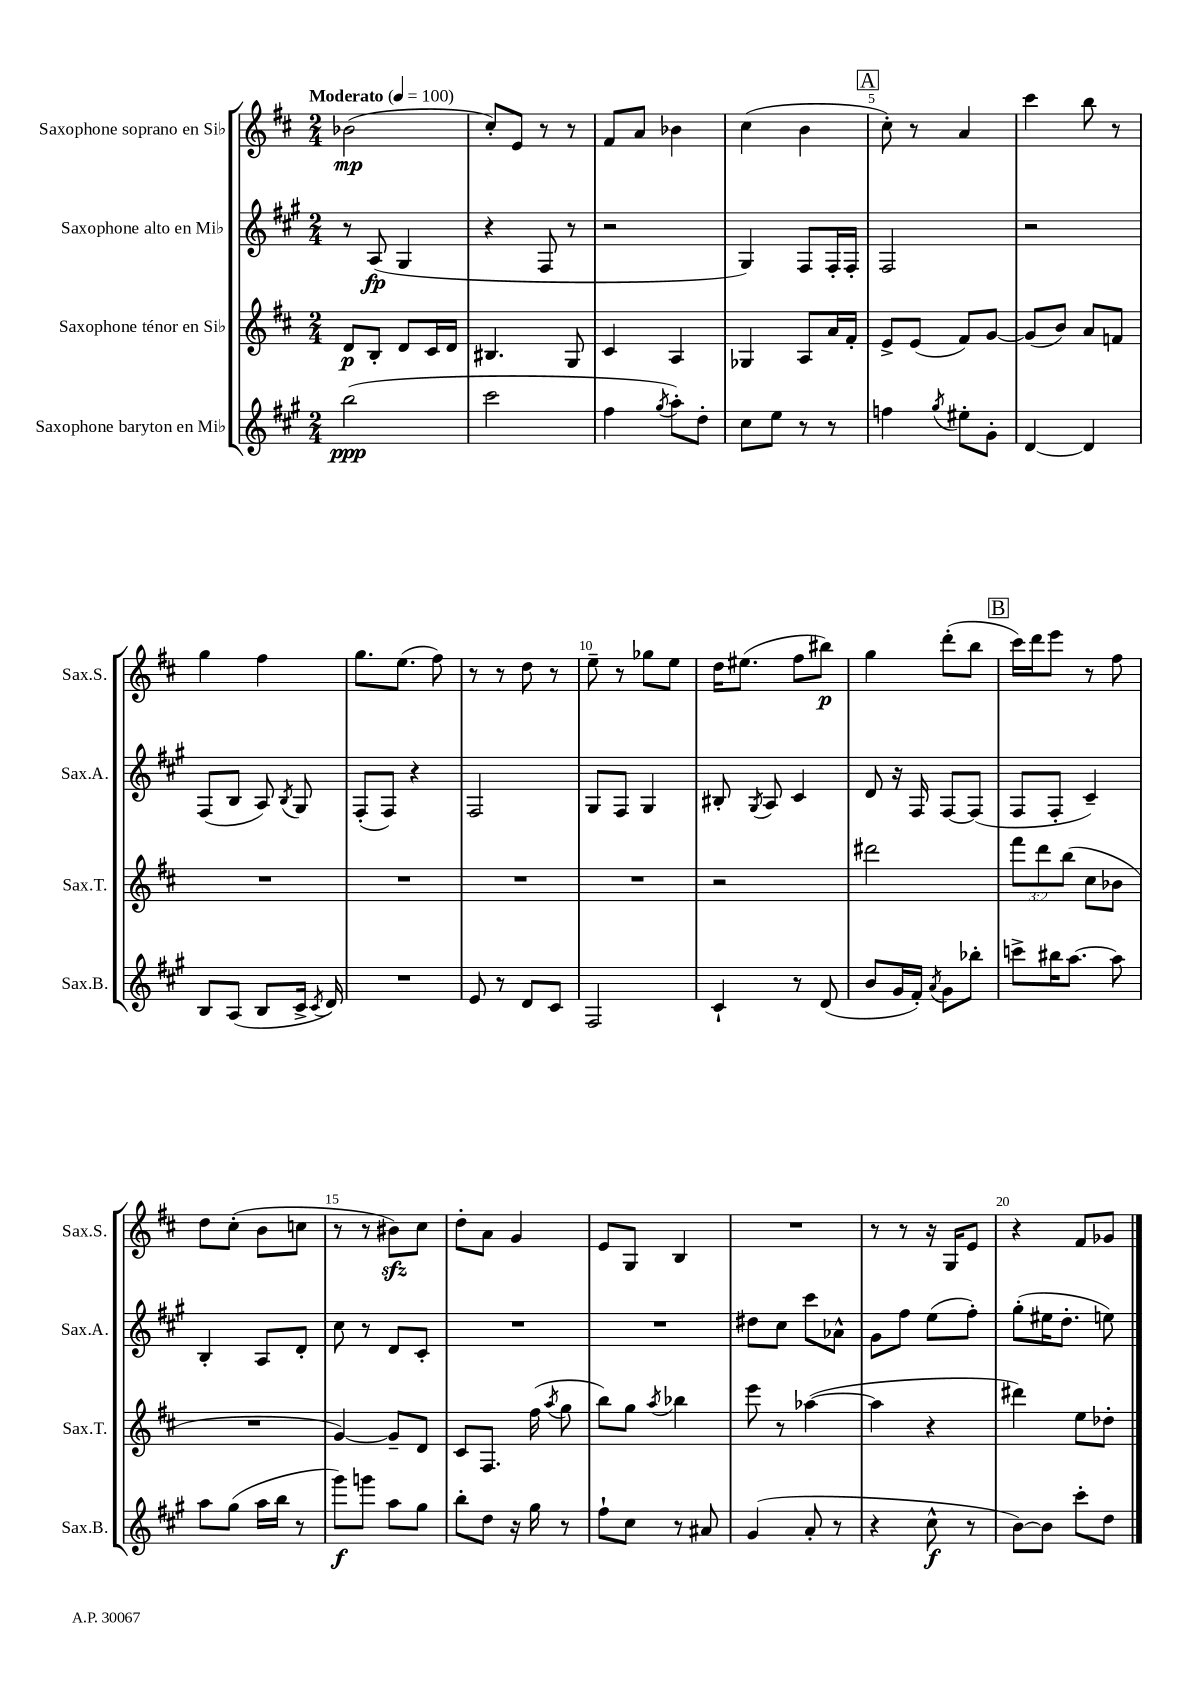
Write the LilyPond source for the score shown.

<<
\new StaffGroup <<
\new Staff = "s0" \with { instrumentName = "Saxophone soprano en Sib" shortInstrumentName = "Sax.S." } {
    \clef treble \key d \major \numericTimeSignature \time 2/4 \tempo "Moderato" 4 = 100
    \autoBeamOff bes'2\mp( |
    cis''8[-.) e'8] r8 r8 |
    fis'8[ a'8] bes'4 |
    cis''4( b'4 |
    \mark \markup { \box "A" } cis''8-.) r8 a'4 |
    cis'''4 b''8 r8 |
    g''4 fis''4 |
    g''8.[ e''8.]( fis''8) |
    r8 r8 d''8 r8 |
    e''8-- r8 ges''8[ e''8] |
    d''16[ eis''8.]( fis''8[ bis''8]\p) |
    g''4 d'''8[-.( b''8] |
    \mark \markup { \box "B" } cis'''16[) d'''16 e'''8] r8 fis''8 |
    d''8[ cis''8]-.( b'8[ c''8] |
    r8 r8 bis'8[\sfz) cis''8] |
    d''8[-. a'8] g'4 |
    e'8[ g8] b4 |
    R2 |
    r8 r8 r16 g16[ e'8] |
    r4 fis'8[ ges'8] \bar "|." |
}
\new Staff = "s1" \with { instrumentName = "Saxophone alto en Mib" shortInstrumentName = "Sax.A." } {
    \clef treble \key a \major \numericTimeSignature \time 2/4
    \autoBeamOff r8 a8\fp( gis4 |
    r4 fis8 r8 |
    r2 |
    gis4) fis8[ fis16-. fis16]-. |
    \mark \markup { \box "A" } fis2 |
    r2 |
    fis8[( b8] a8) \acciaccatura { b8 } gis8 |
    fis8[-.( fis8]) r4 |
    fis2 |
    gis8[ fis8] gis4 |
    bis8-. \acciaccatura { gis8 } a8 cis'4 |
    d'8 r16 fis16 fis8[~ fis8]( |
    \mark \markup { \box "B" } fis8[ fis8]-. cis'4--) |
    b4-. a8[ d'8]-. |
    cis''8 r8 d'8[ cis'8]-. |
    R2 |
    R2 |
    dis''8[ cis''8] cis'''8[ aes'8]-^ |
    gis'8[ fis''8] e''8[( fis''8]-.) |
    gis''8[-.( eis''16 d''8.]-. e''8) \bar "|." |
}
\new Staff = "s2" \with { instrumentName = "Saxophone ténor en Sib" shortInstrumentName = "Sax.T." } {
    \clef treble \key d \major \numericTimeSignature \time 2/4 \override Staff.TupletNumber.text = #tuplet-number::calc-fraction-text
    \autoBeamOff d'8[\p b8]-. d'8[ cis'16 d'16] |
    bis4. g8 |
    cis'4 a4 |
    ges4 a8[ a'16 fis'16]-. |
    \mark \markup { \box "A" } e'8[-> e'8]( fis'8[) g'8]~ |
    g'8[( b'8]) a'8[ f'8] |
    R2 |
    R2 |
    R2 |
    R2 |
    r2 |
    dis'''2 |
    \mark \markup { \box "B" } \tuplet 3/2 { fis'''8[ d'''8 b''8]( } cis''8[ bes'8] |
    R2 |
    g'4~) g'8[-- d'8] |
    cis'8[ fis8.] fis''16( \acciaccatura { a''8 } g''8 |
    b''8[) g''8] \acciaccatura { a''8 } bes''4 |
    e'''8 r8 aes''4~( |
    aes''4 r4 |
    dis'''4) e''8[ des''8]-. \bar "|." |
}
\new Staff = "s3" \with { instrumentName = "Saxophone baryton en Mib" shortInstrumentName = "Sax.B." } {
    \clef treble \key a \major \numericTimeSignature \time 2/4
    \autoBeamOff b''2\ppp( |
    cis'''2 |
    fis''4 \acciaccatura { gis''8 } a''8[-.) d''8]-. |
    cis''8[ e''8] r8 r8 |
    \mark \markup { \box "A" } f''4 \acciaccatura { gis''8 } eis''8[-. gis'8]-. |
    d'4~ d'4 |
    b8[ a8]( b8[ cis'16]-> \acciaccatura { cis'8 } d'16) |
    R2 |
    e'8 r8 d'8[ cis'8] |
    fis2 |
    cis'4-! r8 d'8( |
    b'8[ gis'16 fis'16]-.) \acciaccatura { a'8 } gis'8[ bes''8]-. |
    \mark \markup { \box "B" } c'''8[-> bis''16 a''8.]~ a''8 |
    a''8[ gis''8]( a''16[ b''16] r8 |
    gis'''8[\f) g'''8] a''8[ gis''8] |
    b''8[-. d''8] r16 gis''16 r8 |
    fis''8[-! cis''8] r8 ais'8 |
    gis'4( a'8-. r8 |
    r4 cis''8-^\f r8 |
    b'8[~) b'8] cis'''8[-. d''8] \bar "|." |
}
>>
>>
\layout { \context { \Score \override BarNumber.break-visibility = ##(#f #t #t) barNumberVisibility = #(every-nth-bar-number-visible 5) } }
